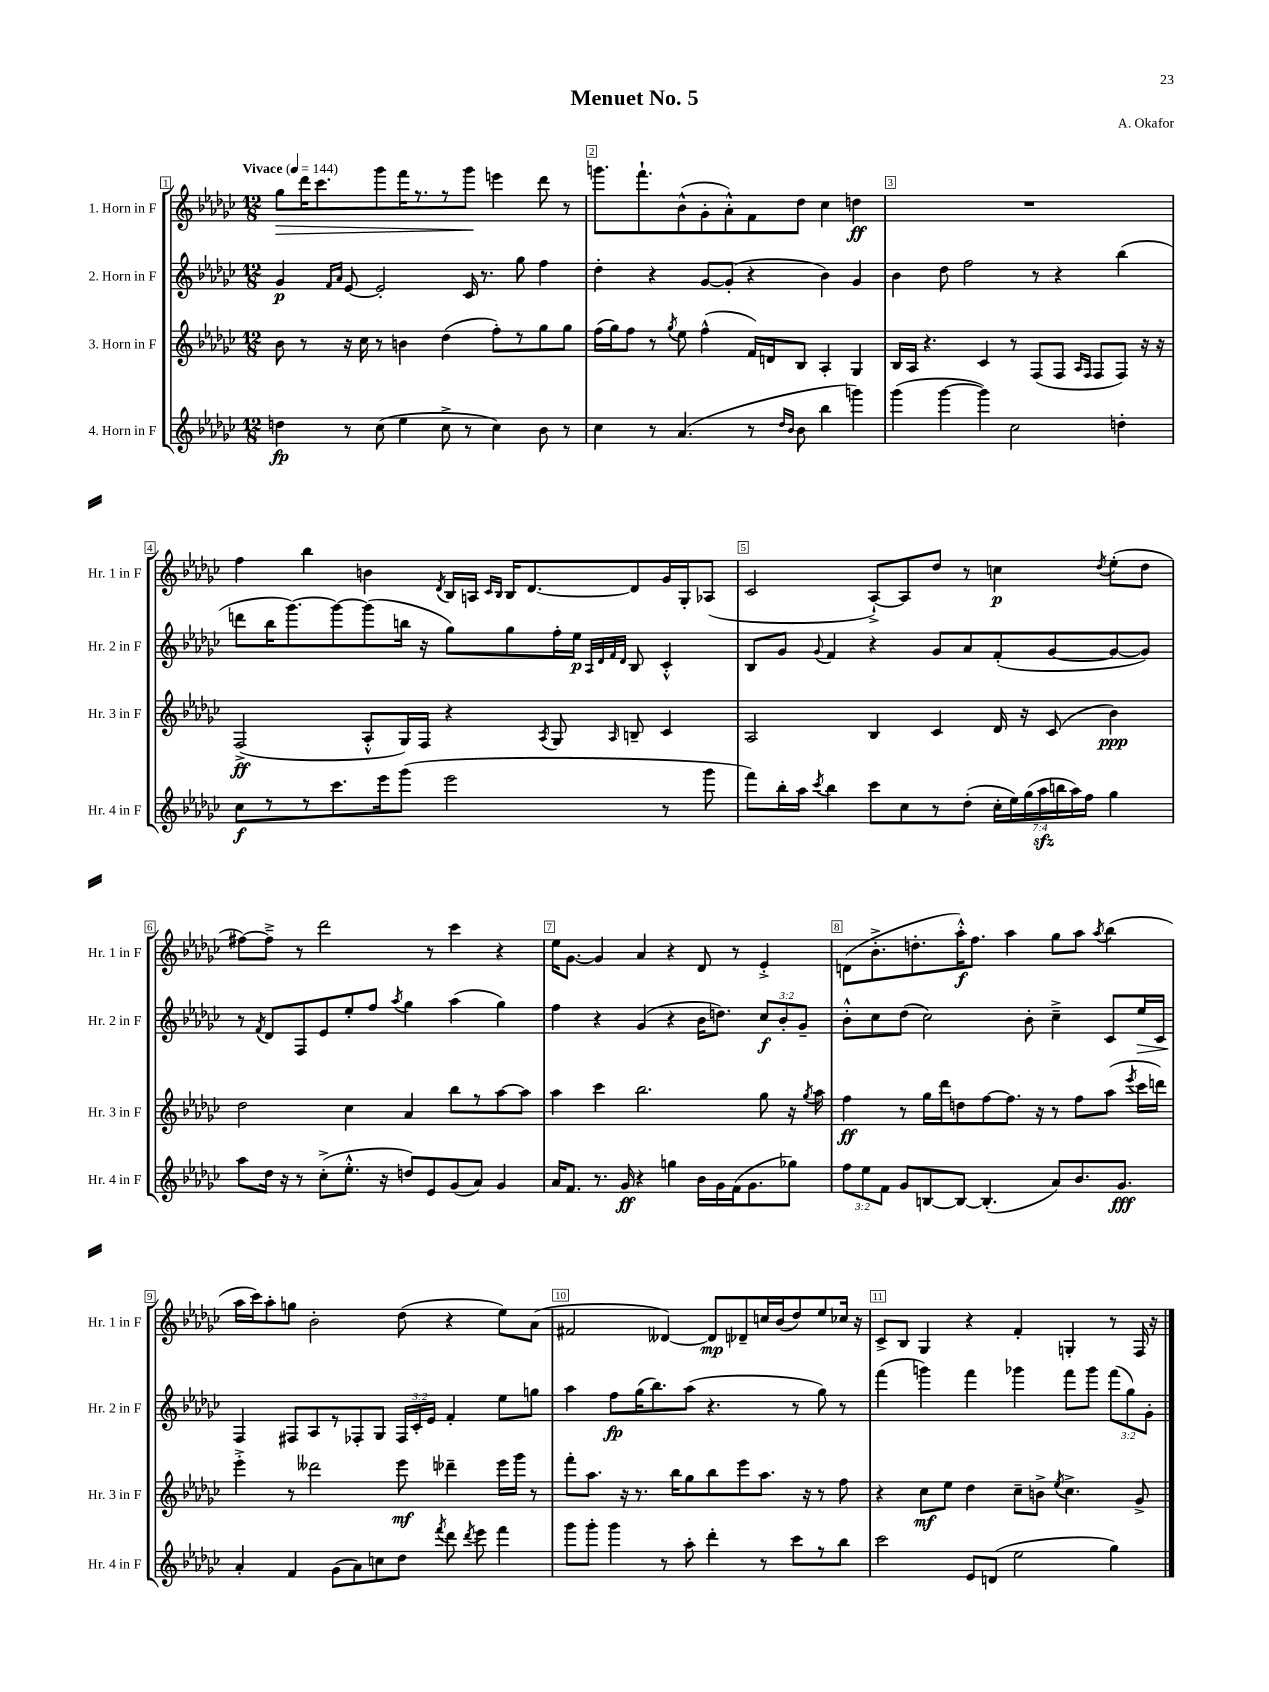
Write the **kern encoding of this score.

**kern	**kern	**kern	**kern
*staff4	*staff3	*staff2	*staff1
*clefG2	*clefG2	*clefG2	*clefG2
*k[b-e-a-d-g-c-]	*k[b-e-a-d-g-c-]	*k[b-e-a-d-g-c-]	*k[b-e-a-d-g-c-]
*M12/8	*M12/8	*M12/8	*M12/8
*MM144	*MM144	*MM144	*MM144
4dd	8b-	4g-	8gg-
.	8r	.	16ddd-
.	.	.	8.ccc-
.	.	16qqf	.
.	.	16qqa-	.
8r	16r	[8e-	.
.	16cc-	.	.
(8cc-	8r	2e-']	8ggg-
4ee-	4b	.	16fff
.	.	.	8.r
8cc-^	(4dd-	.	8r
8r	.	16c-	8ggg-
.	.	8.r	.
4cc-)	8ff')	.	4eee
.	8r	8gg-	.
8b-	8gg-	4ff	8ddd-
8r	8gg-	.	8r
=	=	=	=
4cc-	(16ff	4dd-'	8.ggg
.	16gg-)	.	.
.	8ff	.	.
.	.	.	8.fff`
8r	8r	4r	.
.	8qgg-	.	.
(4.a-	8ee-	.	(8b-^^
.	(4ff^^	[8g-	8g-'
.	.	(8g-']	8a-'^^)
8r	16f)	4r	8f
.	16d	.	.
16qqdd-	.	.	.
16qqb-	.	.	.
8b-	8B-	.	8dd-
4bb-	4A-'	4b-)	4cc-
4ggg)	4G-	4g-	4dd
=	=	=	=
(4ggg-	16B-	4b-	1.r
.	16A-	.	.
.	4.r	.	.
[4ggg-	.	8dd-	.
.	.	2ff	.
4ggg-])	4c-	.	.
2cc-	8r	.	.
.	(8F	8r	.
.	8F	4r	.
.	16qqA-	.	.
.	16qqF	.	.
.	8F	.	.
4dd'	8F)	(4bb-	.
.	16r	.	.
.	16r	.	.
=	=	=	=
8cc-	(2F^	8ddd	4ff
8r	.	16bb-	.
.	.	[8.ggg-)	.
8r	.	.	4bb-
8.ccc-	.	8ggg-_	.
.	8A-'^^	(8ggg-]	4b
16eee-	.	.	.
(8ggg-	16G-)	16bb	.
.	16F	16r	.
.	.	.	8qd-
2eee-	4r	8gg-)	16B-
.	.	.	16A
.	.	.	16qqc-
.	.	.	16qqB-
.	.	8gg-	16B-
.	.	.	[8.d-
.	8qA-	.	.
.	8G-	16ff'	.
.	.	16ee-	.
.	.	32qqA-	.
.	.	32qqd-	.
.	.	32qqf	.
.	16qqA-	32qqd-	.
.	8B~	8B-	8d-]
8r	4c-	4c-'^^	16g-
.	.	.	16G-'
8ggg-	.	.	(8A-
=	=	=	=
8fff)	2A-	8B-	2c-
16bb-'	.	8g-	.
16aa-	.	.	.
8qccc-	.	8qqg-	.
4bb-	.	4f	.
8ccc-	4B-	4r	[8A-`^)
8cc-	.	.	8A-]
8r	4c-	8g-	8dd-
(8dd-'	.	8a-	8r
28cc-'	16d-	(8f'	4cc
28ee-)	.	.	.
.	16r	.	.
(28gg-	.	.	.
28aa-	.	.	.
.	(8c-	[8g-	.
28bb	.	.	.
28aa-)	.	.	.
28ff	.	.	.
.	.	.	8qdd-
4gg-	4b-)	8g-_	(8ee-'
.	.	8g-])	8dd-
=	=	=	=
8aa-	2dd-	8r	[8ff#)
.	.	8qf	.
16dd-	.	8d-	8ff#~^]
16r	.	.	.
8r	.	8F	8r
(8cc-'^	.	8e-	2ddd-
8.ee-'^^	4cc-	8ee-'	.
.	.	8ff	.
16r	.	.	.
.	.	8qaa-	.
8dd)	4a-	4gg-	.
8e-	.	.	8r
(8g-	8bb-	(4aa-	4ccc-
8a-)	8r	.	.
4g-	[8aa-	4gg-)	4r
.	8aa-]	.	.
=	=	=	=
16a-	4aa-	4ff	16ee-
8.f	.	.	[8.g-
8.r	4ccc-	4r	4g-]
16g-	.	.	.
4r	2.bb-	(4g-	4a-
4gg	.	4r	4r
16b-	.	16b-	8d-
16g-	.	8.dd)	.
(16f	.	.	8r
8.g-	.	.	.
.	8gg-	12cc-	4e-'^
.	.	12b-'	.
8gg-)	16r	.	.
.	.	12g-~	.
.	8qgg-	.	.
.	16aa-	.	.
=	=	=	=
12ff	4ff	8b-'^^	(8d
12ee-	.	.	.
.	.	8cc-	8.b-'^
12f	.	.	.
8g-	8r	(8dd-	.
.	.	.	8.dd'
[8B	16gg-	2cc-)	.
.	16ddd-	.	.
8B_	8dd	.	16aa-'^^)
.	.	.	8.ff
(4.B']	[8ff	.	.
.	8.ff]	.	4aa-
.	.	8b-'	.
.	16r	.	.
8a-)	8r	4cc-~^	8gg-
8.b-	8ff	.	8aa-
.	.	.	8qaa-
.	(8aa-	8c-	(4bb-
8.g-	.	.	.
.	8qeee-	.	.
.	16ccc-	16ee-	.
.	16ddd)	16c-	.
=	=	=	=
4a-'	4eee-'^	4F	16aa-
.	.	.	16ccc-)
.	.	.	8aa-'
4f	8r	8F#	8gg
.	2ddd--	8A-	2b-'
(8g-	.	8r	.
8a-)	.	8F-'	.
8cc	.	8G-	.
8dd-	8eee-	24F-	(8dd-
.	.	24c-'	.
.	.	24e-	.
8qfff	.	.	.
8ddd-	4ddd-~	4f'	4r
8qddd-	.	.	.
8eee-	.	.	.
4fff	16eee-	8ee-	8ee-)
.	16ggg-	.	.
.	8r	8gg	(8a-
=	=	=	=
8ggg-	8fff'	4aa-	2f#
8ggg-'	8.aa-	.	.
4ggg-	.	8ff	.
.	16r	.	.
.	8.r	(16gg-	.
.	.	8.bb-)	.
8r	.	.	[4d--)
.	16bb-	.	.
8aa-'	8gg-	(8aa-	.
4ddd-'	8bb-	4.r	8d--]
.	8eee-	.	8d-~
8r	8.aa-	.	16cc
.	.	.	(16b-
8ccc-	.	8r	8dd-)
.	16r	.	.
8r	8r	8gg-)	8ee-
8bb-	8ff	8r	16cc-
.	.	.	16r
=	=	=	=
2ccc-	4r	(4fff	8c-^
.	.	.	8B-
.	8cc-	4ggg)	4G-
.	8ee-	.	.
8e-	4dd-	4fff	4r
(8d	.	.	.
2ee-	8cc-~	4ggg-	4f'
.	8b^	.	.
.	8qee-	.	.
.	4.cc-^	8fff	4G'
.	.	8ggg-	.
4gg-)	.	(12fff	8r
.	.	12gg-)	.
.	8g-^	.	16F
.	.	12g-'	.
.	.	.	16r
==	==	==	==
*-	*-	*-	*-
